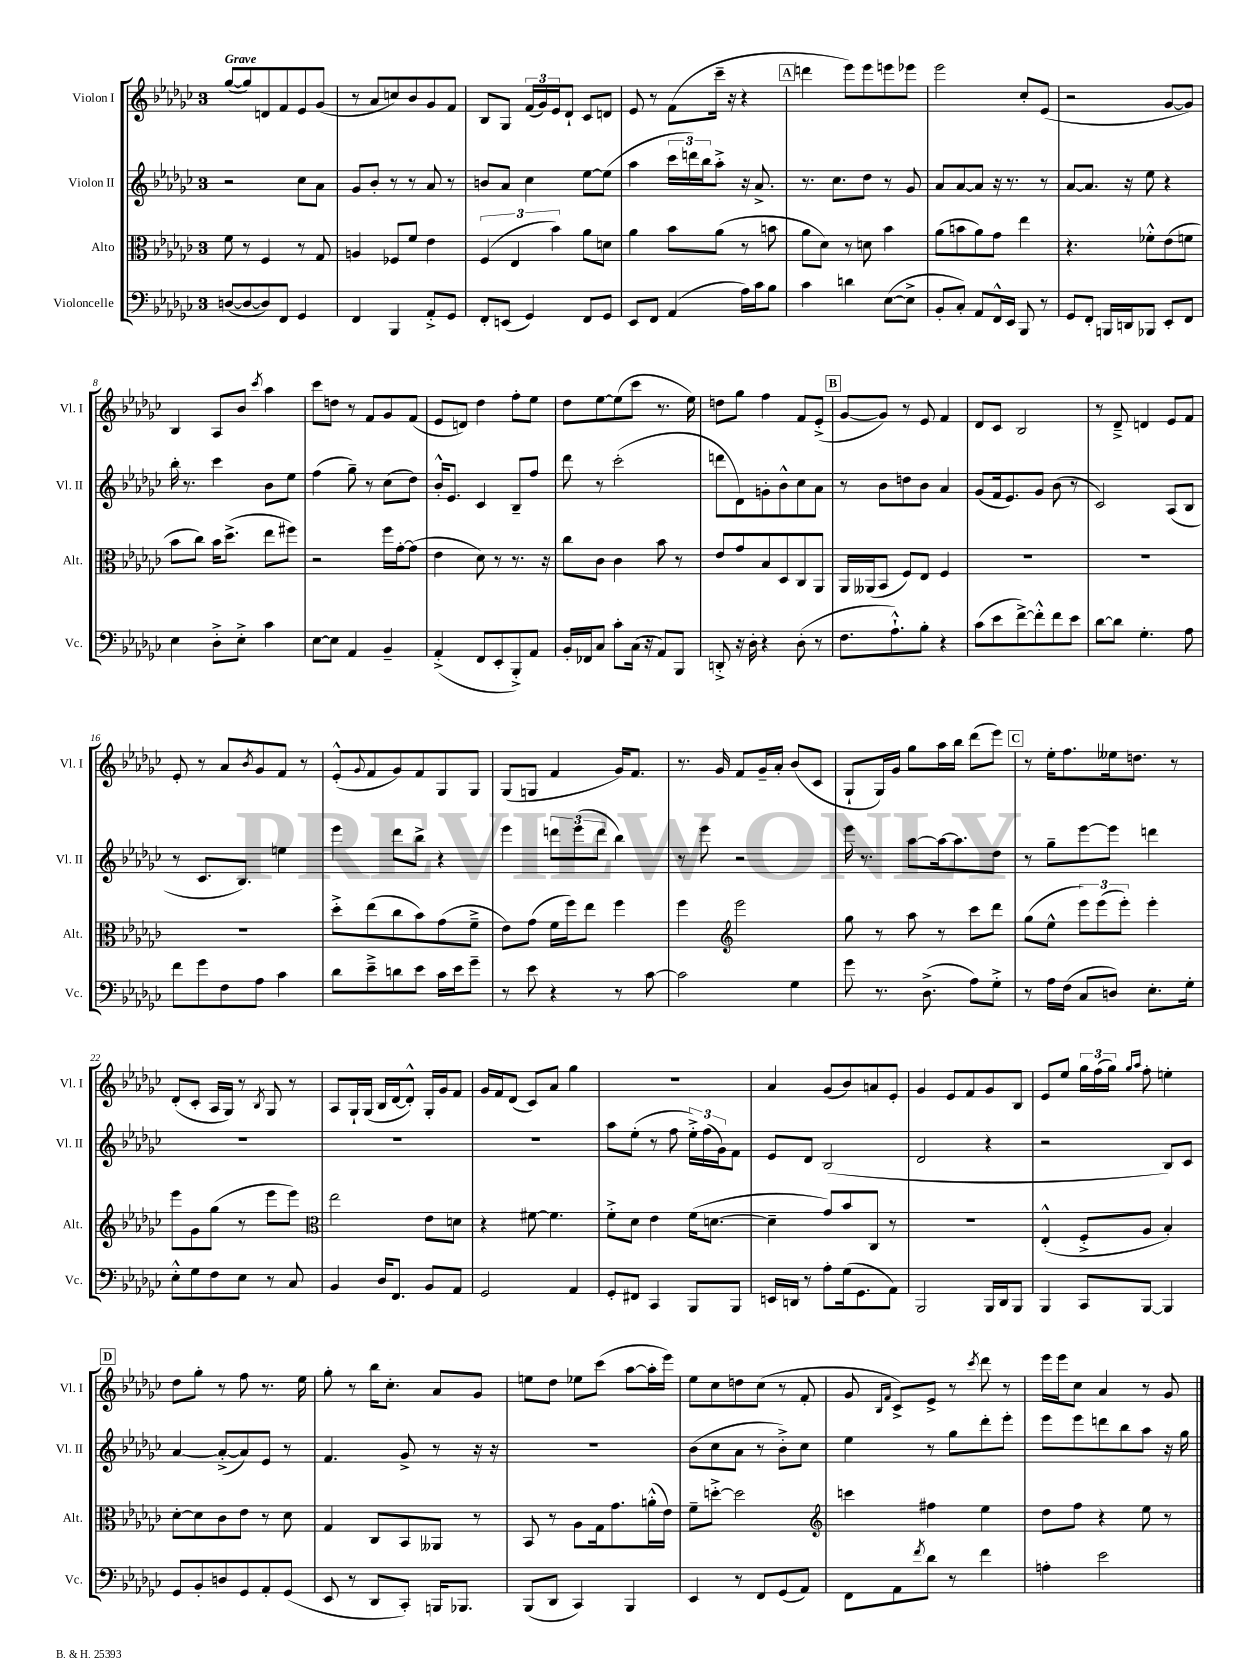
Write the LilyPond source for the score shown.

<<
\new StaffGroup <<
\new Staff = "s0" \with { instrumentName = "Violon I" shortInstrumentName = "Vl. I" } {
    \clef treble \key ges \major \once \override Staff.TimeSignature.style = #'single-digit \time 3/4 \tempo "Grave"
    ges''8~( ges''8) d'8 f'8 ees'8 ges'8( |
    r8 aes'8 c''8) bes'8 ges'8 f'8 |
    bes8 ges8 \tuplet 3/2 { f'16( ges'16) ees'16 } des'8-! ces'8 d'8 |
    ees'8 r8 f'8( ces'''16-- r16 r4 |
    \mark \markup { \box "A" } d'''4 ees'''8) ees'''8 e'''8 ees'''8 |
    ees'''2 ces''8-. ees'8( |
    r2 ges'8~ ges'8) |
    bes4 aes8 bes'8 \acciaccatura { ces'''8 } aes''4 |
    ces'''8 d''8 r8 f'8 ges'8 f'8( |
    ees'8 d'8) des''4 f''8-. ees''8 |
    des''8 ees''8~ ees''8( ces'''8 r8. ees''16) |
    d''8 ges''8 f''4 f'8 ees'8-.->( |
    \mark \markup { \box "B" } ges'8~ ges'8) r8 ees'8 f'4 |
    des'8 ces'8 bes2 |
    r8 des'8---> d'4 ees'8 f'8 |
    ees'8-. r8 aes'8 \acciaccatura { bes'8 } ges'8 f'8 r8 |
    ees'8-.-^( \appoggiatura { ges'8 } f'8 ges'8) f'8 ges8 ges8 |
    ges8( g8 f'4 ges'16) f'8. |
    r8. ges'16 f'8 ges'16-- aes'16-. bes'8( ces'8 |
    ges8-! ges16) ges'16 ges''8 aes''16 bes''16 des'''8( ees'''8) |
    \mark \markup { \box "C" } r8 ees''16-. f''8. eeses''16 d''8. r8 |
    des'8-.( ces'8-. aes16 ges16) r8 \acciaccatura { bes8 } ges8 r8 |
    aes8 ges16-! ges16( bes16 des'16~ des'8-.-^) ges16-. ges'16 f'8 |
    ges'16 f'16 des'8( ces'8) aes'8 ges''4 |
    R2. |
    aes'4 ges'8( bes'8) a'8 ees'8-. |
    ges'4 ees'8 f'8 ges'8 bes8 |
    ees'8 ees''8 \tuplet 3/2 { ges''16 f''16( ges''16) } \grace { ges''16 aes''16 } f''8-. e''4-. |
    \mark \markup { \box "D" } des''8 ges''8-. r8 f''8 r8. ees''16 |
    ges''8-. r8 bes''16 ces''8.-. aes'8 ges'8 |
    e''8 des''8 ees''8 ces'''8( aes''8~ aes''16-. ees'''16) |
    ees''8 ces''8 d''8 ces''8( r8 f'8-. |
    ges'8 \grace { bes16 f'16 } ces'8->) ees'8-> r8 \acciaccatura { ces'''8 } des'''8 r8 |
    ees'''16 ees'''16 ces''8 aes'4 r8 ges'8 \bar "|." |
}
\new Staff = "s1" \with { instrumentName = "Violon II" shortInstrumentName = "Vl. II" } {
    \clef treble \key ges \major \once \override Staff.TimeSignature.style = #'single-digit \time 3/4
    r2 ces''8 aes'8 |
    ges'8 bes'8-. r8 r8 aes'8 r8 |
    b'8 aes'8 ces''4 ees''8~ ees''8( |
    aes''4 \tuplet 3/2 { ces'''16 d'''16) bes''16 } aes''8-.-> r16 aes'8.-> |
    \mark \markup { \box "A" } r8. ces''8. des''8 r8 ges'8 |
    aes'8 aes'8~ aes'8 r16 r8. r8 |
    aes'8~ aes'8. r16 ees''8 r4 |
    bes''16-. r8. ces'''4 bes'8 ees''8 |
    f''4( ges''8--) r8 ces''8( des''8) |
    bes'16-.-^ ees'8. ces'4 bes8-- f''8 |
    des'''8 r8 ces'''2-.( |
    d'''8 des'8) g'8-. bes'8-^ ces''8 aes'8 |
    \mark \markup { \box "B" } r8 bes'8 d''8 bes'8 aes'4 |
    ges'8( f'16 ees'8.) ges'8 bes'8( r8 |
    ces'2) aes8( bes8 |
    r8 ces'8. bes8.) e''4 |
    ees'''4 des'''8 bes''8-> r4 |
    ees'''4 \tuplet 3/2 { d'''8 ees'''8( d'''8 } bes''4) |
    r8 ees'''8 r2 |
    ees'''16 r8. aes''8~ aes''16~ aes''8. des''8 |
    \mark \markup { \box "C" } r8 ges''8-- ees'''8~ ees'''8 d'''4 |
    R2. |
    R2. |
    R2. |
    aes''8 ees''8-.( r8 f''8 \tuplet 3/2 { ees''16-.->) f''16( ges'16) } f'8 |
    ees'8 des'8 bes2( |
    des'2 r4 |
    r2 bes8) ces'8 |
    \mark \markup { \box "D" } aes'4~ aes'8~-.->( aes'8) ees'8 r8 |
    f'4. ges'8-> r8 r16 r16 |
    R2. |
    bes'8( ces''8 aes'8 r8 bes'8-.->) ces''8 |
    ees''4 r8 ges''8 des'''8-. ees'''8-. |
    ees'''8 ees'''8 d'''8 bes''8 aes''8 r16 ges''16 \bar "|." |
}
\new Staff = "s2" \with { instrumentName = "Alto" shortInstrumentName = "Alt." } {
    \clef alto \key ges \major \once \override Staff.TimeSignature.style = #'single-digit \time 3/4
    f'8 r8 f4 r8 ges8 |
    a4 fes8 f'8 ees'4 |
    \tuplet 3/2 { f4( ees4 bes'4) } aes'8 d'8 |
    aes'4 bes'8 aes'8( r8 b'8 |
    \mark \markup { \box "A" } aes'8 des'8) r8 d'8 bes'4 |
    aes'8( b'8 aes'8) ges'8 ees''4 |
    r4. fes'8-.-^ ees'8( f'8 |
    bes'8 ces''8) bes'16 des''8.->( ees''8 fis''8) |
    r2 f''16 ges'16~-. ges'8( |
    ees'4 des'8) r8 r8. r16 |
    ces''8 ces'8 ces'4 bes'8 r8 |
    ees'8 ges'8 bes8 des8 ces8 aes,8 |
    \mark \markup { \box "B" } aes,16 aeses,16( bes,8 f8) ees8 f4 |
    R2. |
    R2. |
    R2. |
    des''8-.-> ees''8( ces''8 bes'8) ges'8( f'8---> |
    ees'8) ges'8( f'16 f''16) ees''8 f''4 |
    f''4 \clef treble ees'''2 |
    ges''8 r8 aes''8 r8 ces'''8 des'''8 |
    \mark \markup { \box "C" } ges''8( ees''8-^ \tuplet 3/2 { ees'''8) ees'''8( ees'''8-.) } ees'''4-. |
    ees'''8 ges'8 ges''8( r8 ees'''8 ees'''8) |
    \clef alto ees''2 ees'8 d'8 |
    r4 fis'8~ fis'4. |
    f'8-.-> des'8 ees'4 f'16( d'8.~ |
    d'4-- ges'8) bes'8 ces8 r8 |
    R2. |
    ees4-.-^( f8-.-> aes8 bes4-.) |
    \mark \markup { \box "D" } des'8~-. des'8 ces'8 ees'8 r8 des'8 |
    ges4 ces8 bes,8 aeses,8 r8 |
    bes,8 r8 aes8 ges16 ges'8. a'16-.-^( ees'16) |
    f'8-- d''8~-.-> d''2 |
    \clef treble c'''4 fis''4 ees''4 |
    des''8 f''8 r4 ees''8 r8 \bar "|." |
}
\new Staff = "s3" \with { instrumentName = "Violoncelle" shortInstrumentName = "Vc." } {
    \clef bass \key ges \major \once \override Staff.TimeSignature.style = #'single-digit \time 3/4
    d8~( d8~ d8) f,8 ges,4 |
    f,4 bes,,4 aes,8-.-> ges,8 |
    f,8-. e,8( ges,4) f,8 ges,8 |
    ees,8 f,8 aes,4( aes16) ces'16 bes8 |
    \mark \markup { \box "A" } ces'4 d'4 ees8~( ees8-> |
    bes,8-. ces8-.) aes,8 f,16-^ ees,16 bes,,8 r8 |
    ges,8 f,8-. b,,16 d,16 bes,,8 ees,8-. f,8 |
    ees4 des8-.-> ees8-.-> ces'4 |
    ees8~ ees8 aes,4 bes,4-- |
    aes,4-.->( f,8 ees,8-. bes,,8-.->) aes,8 |
    bes,16-. fes,16 ces8 ces'8-. ces16( r16 aes,8) bes,,8 |
    d,8-.-> r16 des16-. r4 des8-.( r8 |
    \mark \markup { \box "B" } f8. aes8.-!-^) bes8-. r4 |
    ces'8( ees'8 f'8~->) f'8-.-^ f'8 ees'8 |
    des'8~ des'8 ges4.-. aes8 |
    f'8 ges'8 f8 aes8 ces'4 |
    des'8 ees'8---> d'8 ees'8 ces'16 ees'16 ges'8-- |
    r8 ees'8 r4 r8 ces'8~ |
    ces'2 ges4 |
    ges'8 r8. des8.->( aes8) ges8-.-> |
    \mark \markup { \box "C" } r8 aes16 f16( ces8 d8) ees8.-. ges16-. |
    ees8-.-^ ges8 f8 ees8 r8 ces8 |
    bes,4 des16 f,8. bes,8 aes,8 |
    ges,2 aes,4 |
    ges,8-. fis,8 ces,4 bes,,8 bes,,8 |
    e,16 d,16 r8 aes8-. ges16( ges,8. aes,8) |
    bes,,2 bes,,16 des,16 bes,,8 |
    bes,,4 ces,8 bes,,8~ bes,,4 |
    \mark \markup { \box "D" } ges,8 bes,8-. d8 ges,8 aes,8-. ges,8( |
    ees,8 r8 des,8 ces,8-.) b,,16 bes,,8. |
    bes,,8( des,8 ces,4) bes,,4 |
    ees,4 r8 f,8 ges,8( aes,8) |
    f,8 aes,8 \acciaccatura { f'8 } des'8 r8 f'4 |
    a4-. ees'2 \bar "|." |
}
>>
>>
